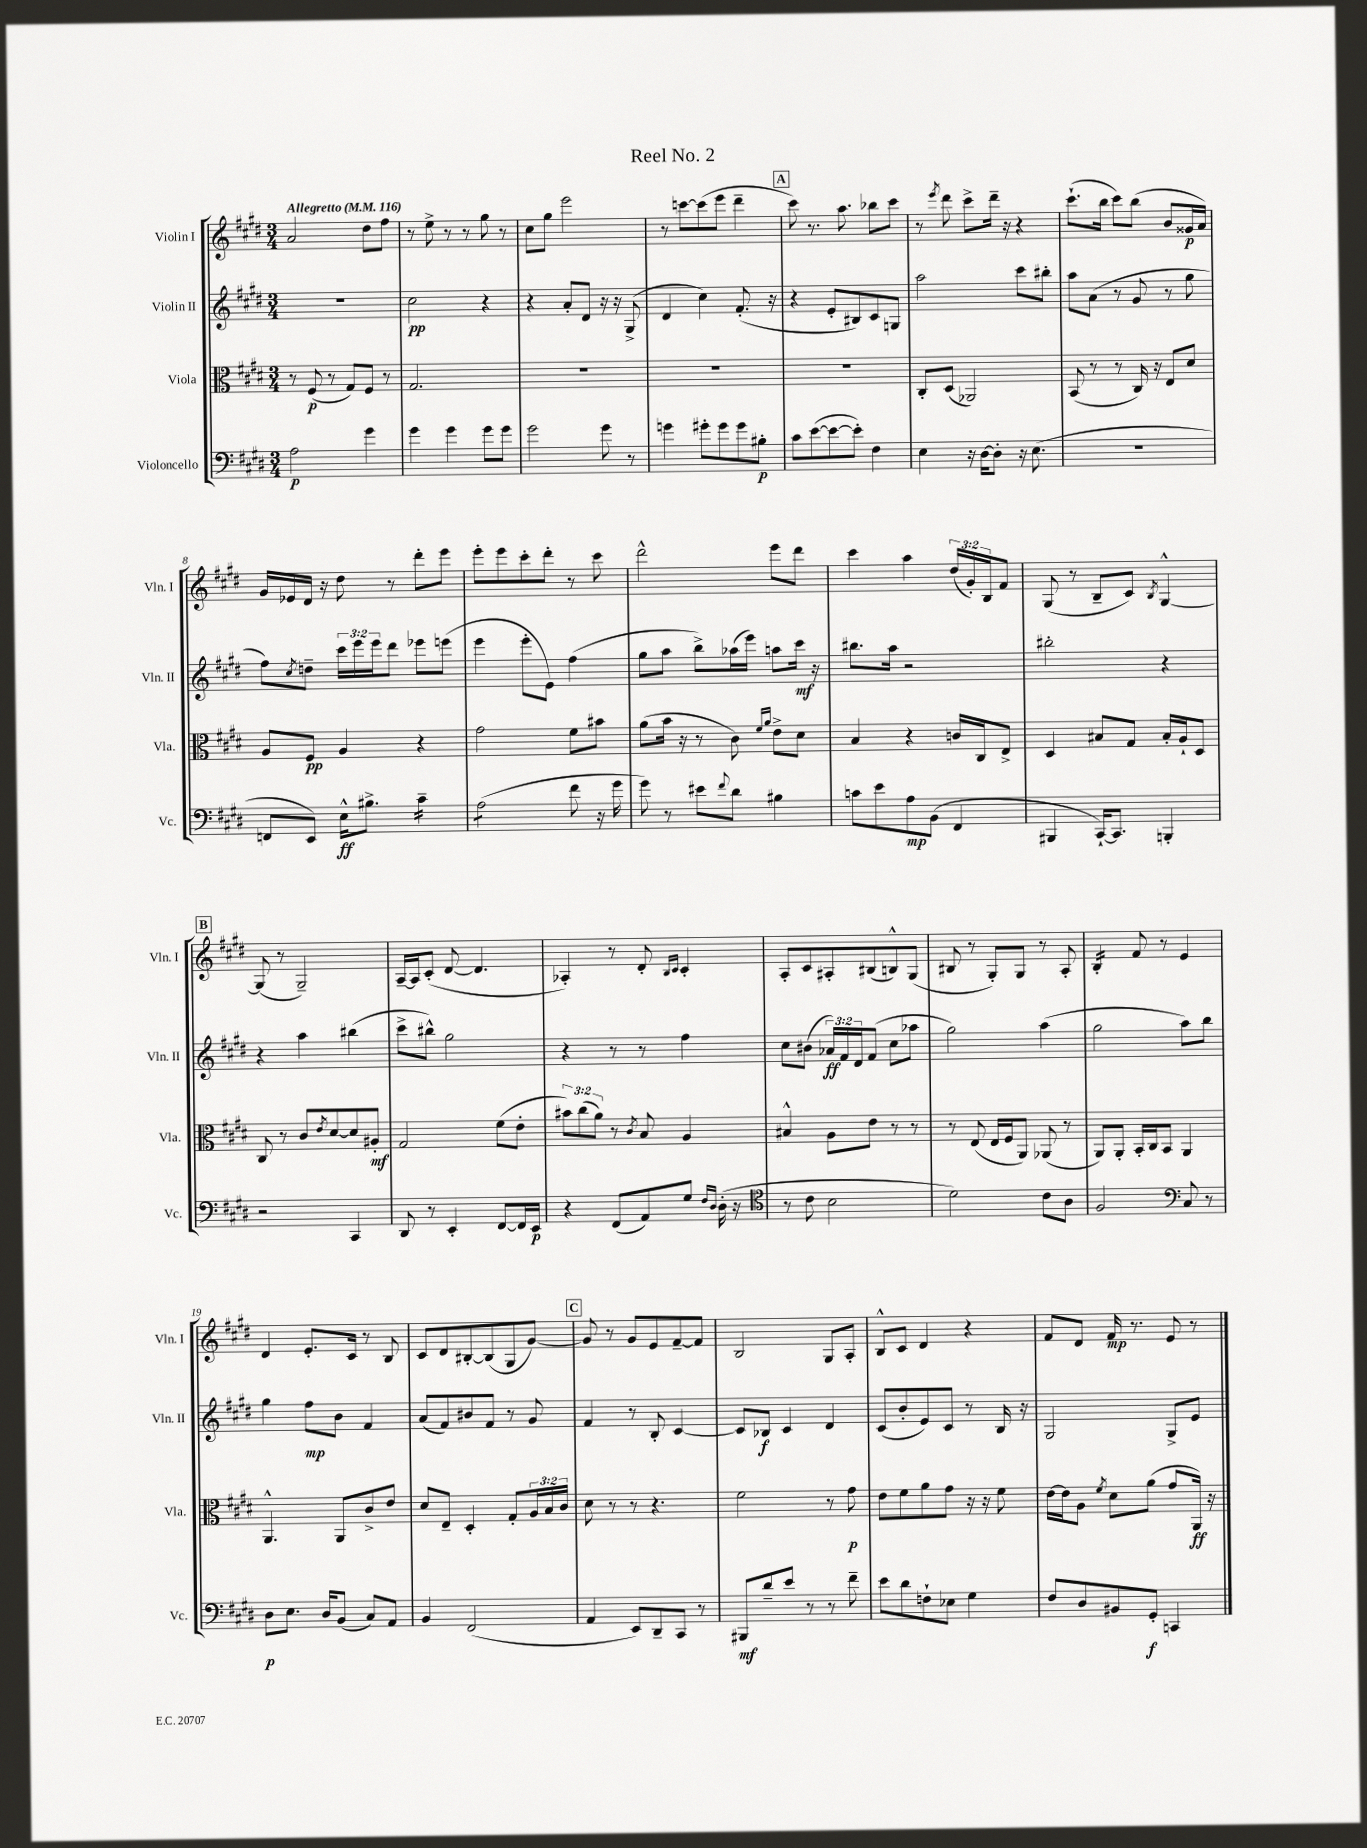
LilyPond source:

\header { title = "Reel No. 2" }
<<
\new StaffGroup <<
\new Staff = "s0" \with { instrumentName = "Violin I" shortInstrumentName = "Vln. I" } {
    \clef treble \key e \major \numericTimeSignature \time 3/4 \override Staff.TupletNumber.text = #tuplet-number::calc-fraction-text \tempo "Allegretto" 4 = 116
    a'2 dis''8 fis''8 |
    r8 e''8-> r8 r8 gis''8 r8 |
    cis''8 gis''8 e'''2 |
    r8 c'''8~ c'''8( e'''8 dis'''4-- |
    \mark \markup { \box "A" } cis'''8) r8. a''8. bes''8 cis'''8 |
    r8 \acciaccatura { e'''8 } dis'''8 cis'''8-> dis'''16-- r16 r4 |
    cis'''8.-!( b''16 cis'''8) b''8( b'8 gisis'16\p a'16) |
    gis'16 ees'16 dis'16 r16 dis''8 r8 dis'''8-. e'''8 |
    e'''8-. e'''8 cis'''8-. dis'''8-. r8 cis'''8 |
    dis'''2-^ e'''8 dis'''8 |
    cis'''4 a''4 \tuplet 3/2 { dis''16( gis'16-.) b16 } fis'8 |
    gis8( r8 b8-- cis'8) \acciaccatura { b8 } gis4~-^ |
    \mark \markup { \box "B" } gis8( r8 gis2--) |
    a16~-- a16 cis'8-.( dis'8~ dis'4. |
    aes4-.) r8 dis'8-. \grace { b16 cis'16 } cis'4-. |
    a8-. cis'8 ais8-. bis8( b8-^) gis8( |
    bis8 r8 gis8-.) gis8 r8 a8-. |
    b4:16-. fis'8 r8 e'4 |
    dis'4 e'8.-. cis'16 r8 b8 |
    cis'8 dis'8 bis8~-. bis8( gis8 gis'8~) |
    \mark \markup { \box "C" } gis'8 r8 gis'8 e'8 fis'8~-- fis'8 |
    b2 gis8 a8-. |
    b8-^ cis'8 dis'4 r4 |
    fis'8 dis'8 fis'16\mp r8. e'8 r8 \bar "|." |
}
\new Staff = "s1" \with { instrumentName = "Violin II" shortInstrumentName = "Vln. II" } {
    \clef treble \key e \major \numericTimeSignature \time 3/4 \override Staff.TupletNumber.text = #tuplet-number::calc-fraction-text
    R2. |
    cis''2\pp r4 |
    r4 a'8-. dis'8 r16 r16 gis8->( |
    dis'4 cis''4) fis'8.-.( r16 |
    \mark \markup { \box "A" } r4 e'8-. bis8) cis'8 g8 |
    a''2 cis'''8 bis''8-. |
    a''8 a'8( r8 gis'8 r8 gis''8 |
    fis''8) \acciaccatura { cis''8 } d''8-- \tuplet 3/2 { cis'''16 e'''16 e'''16 } dis'''8 ees'''8 e'''8( |
    e'''4 e'''8-. e'8) fis''4( |
    gis''8 a''8 b''8->) aes''16( e'''16) a''8 cis'''16\mf r16 |
    bis''8. a''16 r2 |
    bis''2-. r4 |
    \mark \markup { \box "B" } r4 a''4 bis''4( |
    cis'''8-> bis''8-^) gis''2 |
    r4 r8 r8 fis''4 |
    cis''8 bis'8( \tuplet 3/2 { aes'16\ff) fis'16 dis'16 } fis'8( cis''8 aes''8 |
    gis''2) a''4( |
    gis''2 a''8) b''8 |
    gis''4 fis''8\mp b'8 fis'4 |
    a'8( fis'8) bis'8 fis'8 r8 gis'8 |
    \mark \markup { \box "C" } fis'4 r8 b8-. cis'4~ |
    cis'8 bes8\f cis'4 dis'4 |
    cis'8( b'8-. e'8) cis'8 r8 b16 r16 |
    gis2 gis8-> e'8 \bar "|." |
}
\new Staff = "s2" \with { instrumentName = "Viola" shortInstrumentName = "Vla." } {
    \clef alto \key e \major \numericTimeSignature \time 3/4 \override Staff.TupletNumber.text = #tuplet-number::calc-fraction-text
    r8 fis8\p( r8 gis8) fis8 r8 |
    gis2. |
    R2. |
    R2. |
    \mark \markup { \box "A" } R2. |
    cis8-. dis8( aes,2) |
    b,8( r8 r8 cis16) r16 e8 dis'8 |
    a8 fis8\pp a4 r4 |
    gis'2 fis'8 bis'8 |
    a'8( b'16 r16 r8 cis'8) \grace { fis'16 a'16 } e'8-> dis'8 |
    b4 r4 c'16 cis16 e8-> |
    dis4 bis8 gis8 bis16-. a16-! dis8 |
    \mark \markup { \box "B" } cis8 r8 cis'8 \acciaccatura { e'8 } dis'8~ dis'8 ais8-.\mf |
    gis2 fis'8( e'8-. |
    \tuplet 3/2 { bis'8) cis''8( a'8) } r8 \acciaccatura { cis'8 } b8 a4 |
    bis4-^ a8 e'8 r8 r8 |
    r8 e8( e16 fis16 a,8) aes,8( r8 |
    a,8) a,8-. b,16-. cis16 b,8 a,4 |
    a,4.-^ a,8 cis'8-> e'8 |
    dis'8 e8-- dis4-. gis8-. \tuplet 3/2 { a16 b16 cis'16 } |
    \mark \markup { \box "C" } dis'8 r8 r8 r4. |
    fis'2 r8 gis'8\p |
    e'8 fis'8 a'8 gis'8 r16 r16 fis'8 |
    e'16~ e'16 a8 \acciaccatura { fis'8 } dis'8 a'8( gis'8 a,16\ff) r16 \bar "|." |
}
\new Staff = "s3" \with { instrumentName = "Violoncello" shortInstrumentName = "Vc." } {
    \clef bass \key e \major \numericTimeSignature \time 3/4
    a2\p gis'4 |
    gis'4 gis'4 gis'8 gis'8 |
    gis'2 gis'8 r8 |
    g'4 gis'8-. gis'8 gis'8 bis8-.\p |
    \mark \markup { \box "A" } cis'8 e'8~( e'8~ e'8-.) fis4 |
    e4 r16 dis16~ dis8-. r16 e8.( |
    R2. |
    f,8 e,8) e16-^\ff bis8.-> cis'4:16-- |
    a2:8( fis'8 r16 gis'16 |
    gis'8) r8 eis'8 \appoggiatura { fis'8 } dis'8 bis4 |
    c'8 e'8 a8\mp b,8( fis,4 |
    bis,,4 cis,16~-!) cis,8. b,,4-. |
    \mark \markup { \box "B" } r2 cis,4 |
    dis,8 r8 e,4-. fis,8~ fis,16 e,16\p |
    r4 fis,8( a,8) gis8 \grace { fis16 dis16 } dis16-.( r16 |
    \clef tenor r8 cis'8 b2 |
    dis'2) cis'8 a8 |
    fis2 \clef bass cis8 r8 |
    dis8\p e8. dis16 b,8( cis8) a,8 |
    b,4 fis,2( |
    \mark \markup { \box "C" } a,4 e,8) dis,8-- cis,8 r8 |
    bis,,8\mf dis'8-- e'8 r8 r8 fis'8-- |
    e'8 dis'8 f8-! ees8 gis4 |
    fis8 dis8 bis,8 gis,8-.\f c,4 \bar "|." |
}
>>
>>
